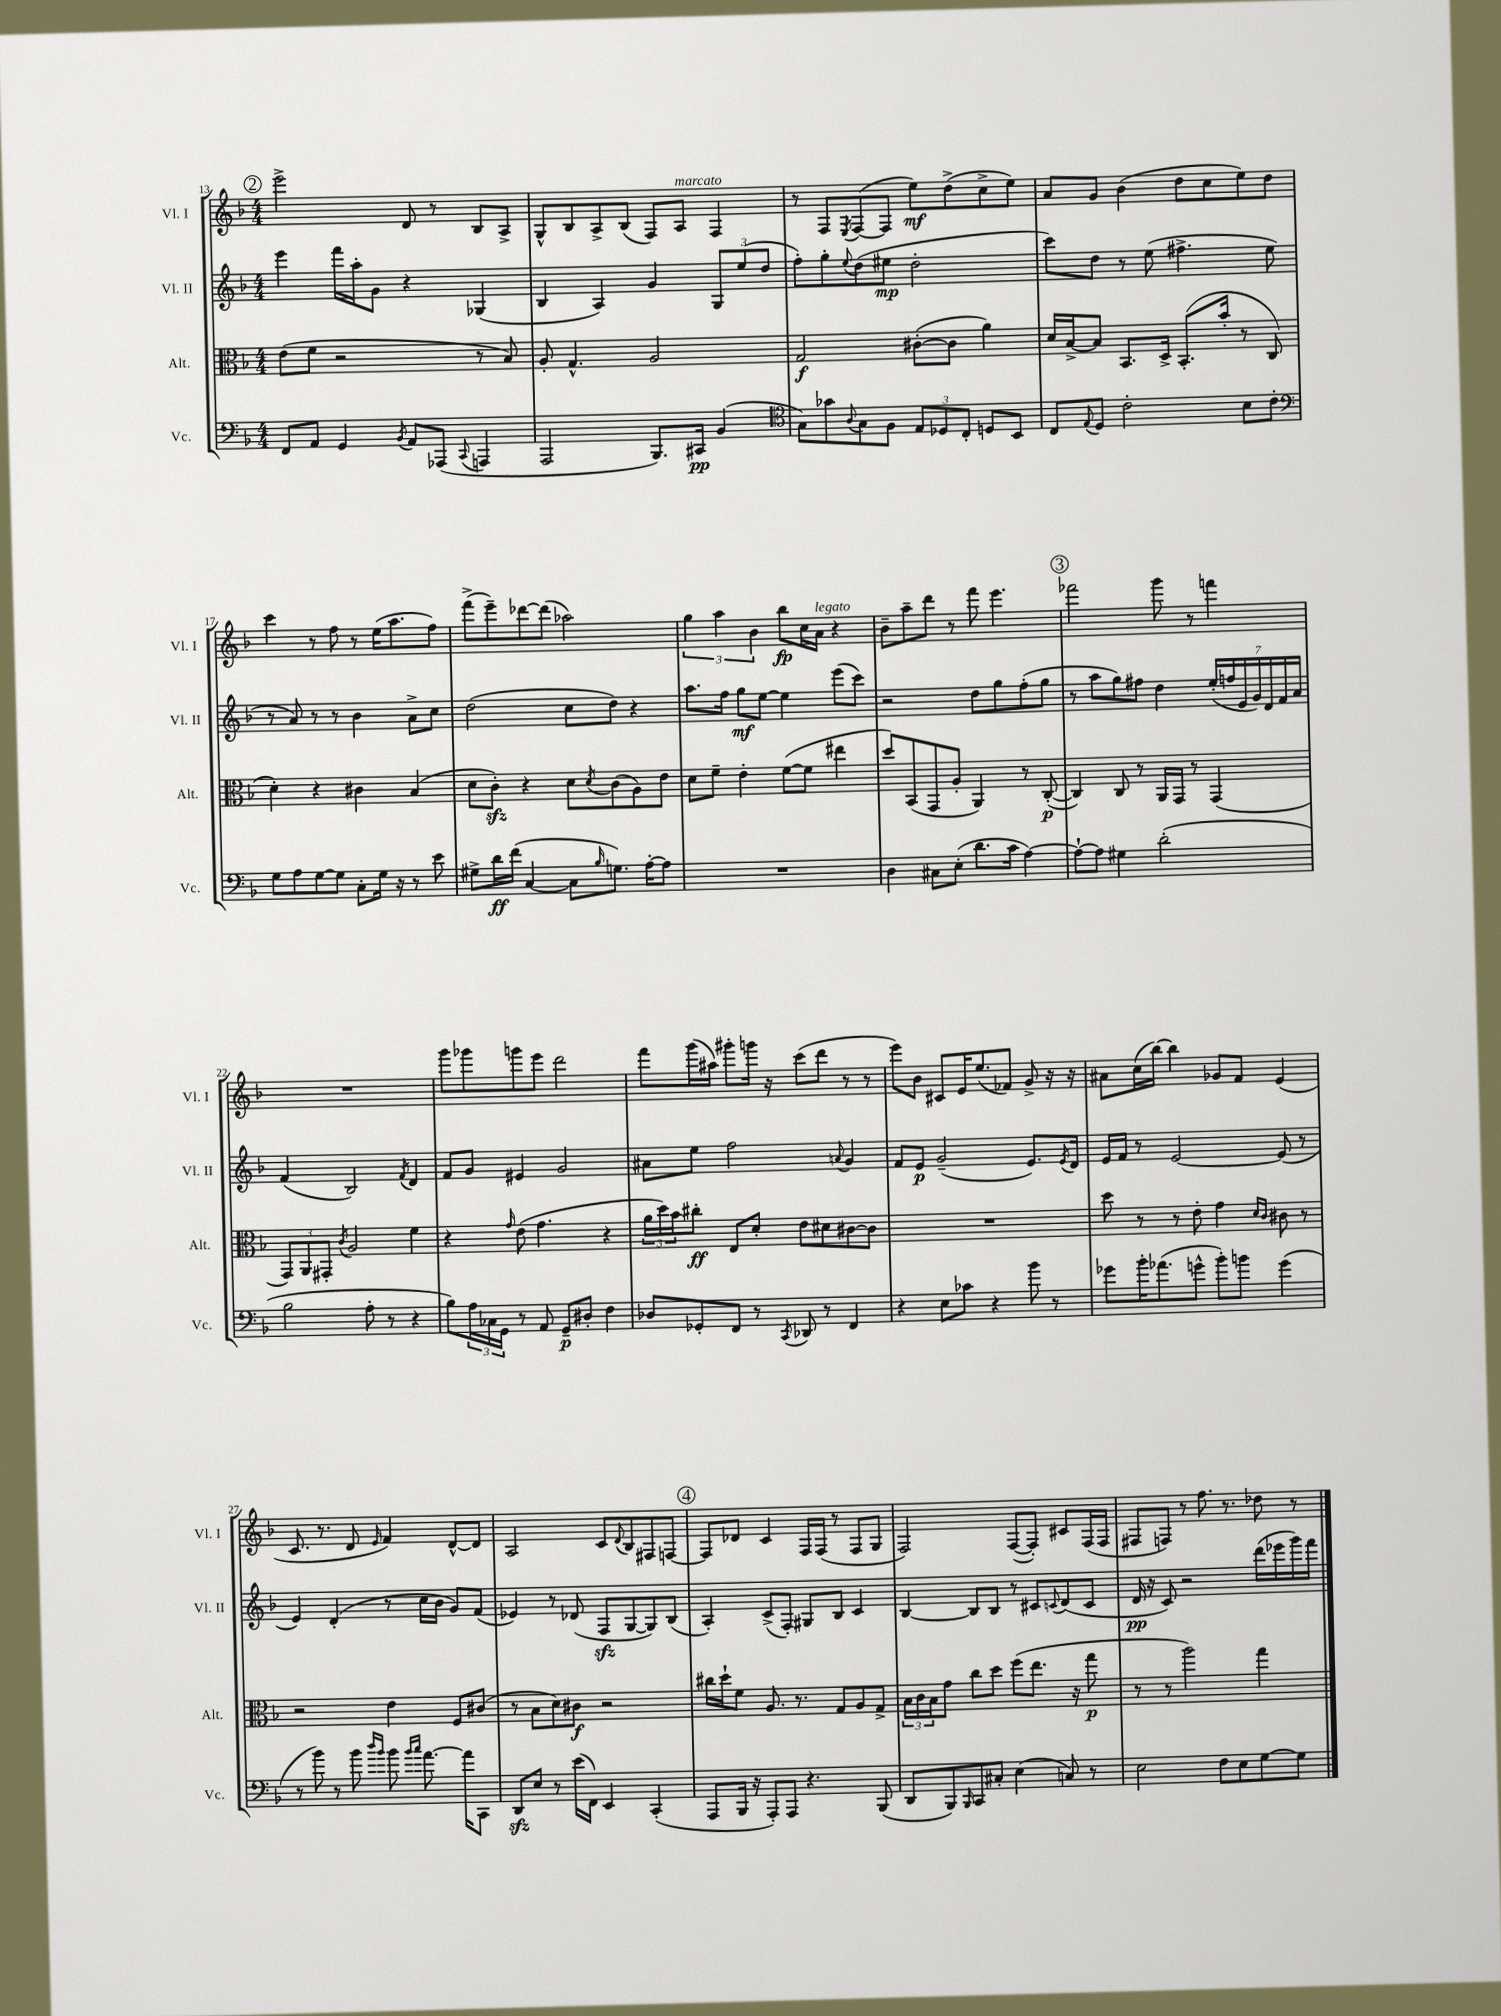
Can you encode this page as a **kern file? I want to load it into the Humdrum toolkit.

**kern	**dynam	**kern	**dynam	**kern	**dynam	**kern	**dynam
*part4	*part4	*part3	*part3	*part2	*part2	*part1	*part1
*staff4	*staff4	*staff3	*staff3	*staff2	*staff2	*staff1	*staff1
*I"Vc.	*	*I"Alt.	*	*I"Vl. II	*	*I"Vl. I	*
*I'Vc.	*	*I'Alt.	*	*I'Vl. II	*	*I'Vl. I	*
*clefF4	*	*clefC3	*	*clefG2	*	*clefG2	*
*k[b-]	*	*k[b-]	*	*k[b-]	*	*k[b-]	*
*M4/4	*	*M4/4	*	*M4/4	*	*M4/4	*
!!LO:REH:place=s1:t=2
=13	=13	=13	=13	=13	=13	=13	=13
8FF/L	.	(8e\L	.	4eee\	.	2eee^\	.
8AA/J	.	8f\J	.	.	.	.	.
4GG/	.	2r	.	16fff\LL	.	.	.
.	.	.	.	16aa'\J	.	.	.
.	.	.	.	8g\J	.	.	.
8qBB-/	.	.	.	.	.	.	.
8AA/L	.	.	.	4r	.	8d/	.
(8AAA-X/J	.	.	.	.	.	8r	.
8qqCC/	.	.	.	.	.	.	.
4AAAn/	.	8r	.	(4G-X/	.	8B-/L	.
.	.	8B-/)	.	.	.	8A^/J	.
=14	=14	=14	=14	=14	=14	=14	=14
2AAA/	.	8A'/	.	4B-/	.	8G^^/L	.
.	.	4.G^^/	.	.	.	8B-/	.
.	.	.	.	4A/)	.	8A^/	.
.	.	.	.	.	.	(8B-/J	.
8.BBB-/L)	.	2A/	.	4g/	.	8F/L)	.
!	!	!	!	!	!	!LO:TX:a:i:t=marcato	!
.	.	.	.	.	.	8A/J	.
16CC#X/Jk	pp	.	.	.	.	.	.
(4BB-/	.	.	.	12G/L	.	4F/	.
.	.	.	.	(12ee/	.	.	.
.	.	.	.	12dd/J	.	.	.
=15	=15	=15	=15	=15	=15	=15	=15
*clefC4	*	*	*	*	*	*	*
8G\L)	.	2G/	f	8ff'\L)	.	8r	.
8g-X\	.	.	.	8gg'\	.	8F/L	.
8qqA/	.	.	.	8qqee/	.	8qE/	.
8G\	.	.	.	(8dd\	.	([8F/	.
8F\J	.	.	.	8ee#X\J	mp	8F/J]	.
12E/L	.	([8c#X'\L	.	2dd'\	.	8ee\L)	mf
12D-X/	.	.	.	.	.	.	.
.	.	8c#\J]	.	.	.	(8dd^\	.
12C'/J	.	.	.	.	.	.	.
8Dn/L	.	4a\)	.	.	.	8cc^\	.
8BB-/J	.	.	.	.	.	8ee\J)	.
=16	=16	=16	=16	=16	=16	=16	=16
8C/L	.	16d/LL	.	8ccc\L)	.	8a/L	.
.	.	[16B-^/J	.	.	.	.	.
8qqE/	.	.	.	.	.	.	.
8D/J	.	8B-/J]	.	8dd\J	.	8g/J	.
2c'\	.	8.BB-/L	.	8r	.	(4b-\	.
.	.	.	.	(8ee\	.	.	.
.	.	16D^/Jk	.	.	.	.	.
.	.	(8.BB-'/L	.	4.ff#X^\	.	8dd\L	.
.	.	.	.	.	.	8cc\	.
.	.	16b-'/Jk	.	.	.	.	.
8B-\L	.	8r	.	.	.	8ee\)	.
8c'\J	.	8C/	.	8ee\	.	8dd\J	.
!!LO:LB:g=z
=17	=17	=17	=17	=17	=17	=17	=17
*clefF4	*	*	*	*	*	*	*
8G\L	.	4d'\)	.	8r	.	4ccc\	.
8A\	.	.	.	8a/)	.	.	.
[8G\	.	4r	.	8r	.	8r	.
8G\J]	.	.	.	8r	.	8ff\	.
8C'\L	.	4c#X\	.	4b-\	.	8r	.
16G\Jk	.	.	.	.	.	(16ee\KL	.
16r	.	.	.	.	.	8.aa\	.
8r	.	(4B-/	.	8a^\L	.	.	.
8e\	.	.	.	8cc\J	.	8ff\J)	.
=18	=18	=18	=18	=18	=18	=18	=18
8G#X^\L	.	8d\L	.	(2dd\	.	(8fff^\L	.
16d\L	ff	8czz'\J)	.	.	.	8eee~\)	.
(16f\JJ	.	.	.	.	.	.	.
[4C/	.	4r	.	.	.	[8ddd-X\	.
.	.	.	.	.	.	(8ddd-\J]	.
8C\L]	.	8d\L	.	8cc\L	.	2aa-X\)	.
16qqB-/	.	8qd/	.	.	.	.	.
8.Gn\J)	.	(8c\	.	8dd\J)	.	.	.
.	.	8A\)	.	4r	.	.	.
[16A'\KL	.	.	.	.	.	.	.
8A\J]	.	8e\J	.	.	.	.	.
=19	=19	=19	=19	=19	=19	=19	=19
1r	.	8d\L	.	8.aa\L	.	6gg\	.
.	.	8f~\J	.	.	.	.	.
.	.	.	.	.	.	6aa\	.
.	.	.	.	16ff\Jk	.	.	.
.	.	4e'\	.	8gg\L	mf	.	.
.	.	.	.	.	.	6b-\	.
.	.	.	.	[8ee\J	.	.	.
.	.	([8f\L	.	4ee\]	.	8bb-\L	fp
.	.	8f\J]	.	.	.	16cc\L	.
!	!	!	!	!	!	!LO:TX:a:i:t=legato	!
.	.	.	.	.	.	16a\JJ	.
.	.	4ee#X\	.	(8eee\L	.	4r	.
.	.	.	.	8ccc\J)	.	.	.
=20	=20	=20	=20	=20	=20	=20	=20
4D\	.	8dd/L)	.	2r	.	8b-~\L	.
.	.	(8BB-/	.	.	.	8aa~\	.
8C#X\L	.	8GG/	.	.	.	8ddd\J	.
(8E'\J	.	8A'/J	.	.	.	8r	.
8.d\L	.	4AA/)	.	8dd\L	.	8fff\	.
.	.	.	.	8gg\	.	4.eee\	.
16c\Jk	.	.	.	.	.	.	.
[4A\)	.	8r	.	(8ff'\	.	.	.
.	.	([8C'/	p	8gg\J	.	.	.
!!LO:REH:place=s1:t=3
=21	=21	=21	=21	=21	=21	=21	=21
8A`\L_	.	4C/])	.	8r	.	2fff-X\	.
8A\J]	.	.	.	8aa\L	.	.	.
4G#X\	.	8C/	.	8gg\)	.	.	.
.	.	8r	.	8ff#X\J	.	.	.
(2d'\	.	16AA/LL	.	4dd\	.	8ggg\	.
.	.	16GG/JJ	.	.	.	.	.
.	.	8r	.	.	.	8r	.
.	.	(4GG/	.	(28ee'/LL	.	4fffn\	.
.	.	.	.	28ffn/	.	.	.
.	.	.	.	28e/	.	.	.
.	.	.	.	28g/)	.	.	.
.	.	.	.	28d/	.	.	.
.	.	.	.	28f/	.	.	.
.	.	.	.	28a/JJ	.	.	.
!!LO:LB:g=z
=22	=22	=22	=22	=22	=22	=22	=22
2B-\	.	12GG/L)	.	(4f/	.	1r	.
.	.	12AA/	.	.	.	.	.
.	.	12GG#X'/J	.	.	.	.	.
.	.	8qc/	.	.	.	.	.
.	.	2A/	.	2B-/)	.	.	.
8A'\	.	.	.	.	.	.	.
8r	.	.	.	.	.	.	.
.	.	.	.	8qf/	.	.	.
4r	.	4f\	.	4d/	.	.	.
=23	=23	=23	=23	=23	=23	=23	=23
8B-\L)	.	4r	.	8f/L	.	8ggg\L	.
24A\L	.	.	.	8g/J	.	8ggg-X\	.
24C-X\	.	.	.	.	.	.	.
24GG\JJ	.	.	.	.	.	.	.
.	.	16qqg/	.	.	.	.	.
8r	.	(8e\	.	4e#X/	.	8gggn\	.
8AA/	.	4.g\	.	.	.	8eee\J	.
8GG~/L	p	.	.	2g/	.	2ddd\	.
8D#X'/J	.	.	.	.	.	.	.
4F\	.	4r	.	.	.	.	.
=24	=24	=24	=24	=24	=24	=24	=24
8D-X/L	.	24a\LL	.	8a#X\L	.	8fff\L	.
.	.	24dd\)	.	.	.	.	.
.	.	24b-\J	.	.	.	.	.
8GG-X'/	.	8cc#X'\J	ff	8ee\J	.	(16ggg\L	.
.	.	.	.	.	.	16aa#X\JJ)	.
8FF/J	.	8E/L	.	2ff\	.	8ggg#X'\L	.
8r	.	8d'/J	.	.	.	16gggn\Jk	.
.	.	.	.	.	.	16r	.
8qCC/	.	.	.	.	.	.	.
8DD-X/	.	8e\L	.	.	.	(8ccc\L	.
8r	.	8d#X\	.	.	.	8ddd\J	.
.	.	.	.	8qqan/	.	.	.
4FF/	.	[8c#X\	.	4g/	.	8r	.
.	.	8c#\J]	.	.	.	8r	.
=25	=25	=25	=25	=25	=25	=25	=25
4r	.	1r	.	8f/L	.	8eee\L)	.
.	.	.	.	8e/J	p	8b-\J	.
8E\L	.	.	.	(2g~/	.	8c#X/L	.
8c-X\J	.	.	.	.	.	16e/K	.
.	.	.	.	.	.	(8.ee/	.
4r	.	.	.	.	.	.	.
.	.	.	.	.	.	8f-X/J)	.
8b-\	.	.	.	8.e/L)	.	8g^/	.
8r	.	.	.	.	.	16r	.
.	.	.	.	8qe/	.	.	.
.	.	.	.	16d/Jk	.	16r	.
=26	=26	=26	=26	=26	=26	=26	=26
8g-X\L	.	8dd\	.	16e/LL	.	8a#X\L	.
.	.	.	.	16f/JJ	.	.	.
16b-'\K	.	8r	.	8r	.	(16cc\L	.
(8.a-X\	.	.	.	.	.	[16bb-\JJ)	.
.	.	8r	.	[2e/	.	4bb-\]	.
8gn^^\J	.	8e'\	.	.	.	.	.
8b-'\L)	.	4g\	.	.	.	8g-X/L	.
8bn\J	.	.	.	.	.	8f/J	.
.	.	16qqd/LL	.	.	.	.	.
.	.	16qqc/JJ	.	.	.	.	.
(4g\	.	8c#X\	.	(8e/]	.	(4e/	.
.	.	8r	.	8r	.	.	.
!!LO:LB:g=z
=27	=27	=27	=27	=27	=27	=27	=27
8r	.	2r	.	4e/)	.	8.c/	.
8b-\)	.	.	.	.	.	.	.
.	.	.	.	.	.	8.r	.
8r	.	.	.	(4d'/	.	.	.
8b-\	.	.	.	.	.	8d/	.
16qqdd/LL	.	.	.	.	.	.	.
16qqb-/JJ	.	.	.	.	.	16qqe/	.
8b-\	.	4e\	.	8r	.	4f/)	.
16qqb-/LL	.	.	.	.	.	.	.
16qqcc/JJ	.	.	.	.	.	.	.
[8.a\	.	.	.	16cc\LL	.	.	.
.	.	.	.	16b-\JJ	.	.	.
.	.	8F/L	.	8g/L)	.	[8d^^/L	.
16a\KL]	.	.	.	.	.	.	.
8CC\J	.	(8c#X/J	.	(8f/J	.	8d/J]	.
=28	=28	=28	=28	=28	=28	=28	=28
8DDzz/L	.	8r	.	4e-X/)	.	2A/	.
8E/J	.	8B-\L	.	.	.	.	.
8r	.	8d\)	.	8r	.	.	.
(16e\LL	.	8c#X\J	f	(8d-X/	.	.	.
16FF\JJ)	.	.	.	.	.	.	.
4EE/	.	2r	.	8Fzz/L	.	8c/L	.
.	.	.	.	.	.	8qqd/	.
.	.	.	.	[8G/	.	8B-/	.
(4CC'/	.	.	.	8G/])	.	8F#X/	.
.	.	.	.	(8B-/J	.	[8Fn/J	.
!!LO:REH:place=s1:t=4
=29	=29	=29	=29	=29	=29	=29	=29
8AAA/L	.	16cc#X\LL	.	4A'/)	.	8F/L]	.
.	.	16dd`\J	.	.	.	.	.
16BBB-/Jk	.	8f\J	.	.	.	8d-X/J	.
16r	.	.	.	.	.	.	.
8AAA'/L)	.	8.A/	.	(8c^/L	.	4c/	.
8AAA/J	.	.	.	8F'/J)	.	.	.
.	.	8.r	.	.	.	.	.
4.r	.	.	.	8G#X/L	.	16F/LL	.
.	.	.	.	.	.	(16F/JJ	.
.	.	8G/L	.	8B-/J	.	8r	.
.	.	8A/	.	4c/	.	8F/L	.
(8BBB-/	.	8G^/J	.	.	.	8G/J	.
=30	=30	=30	=30	=30	=30	=30	=30
8DD/L	.	24B-\LL	.	[4B-/	.	2F/)	.
.	.	24c\	.	.	.	.	.
.	.	24B-\J	.	.	.	.	.
8BBB-/)	.	8g\J	.	.	.	.	.
16qqBBB-/	.	.	.	.	.	.	.
8CC/	.	8cc\L	.	8B-/L]	.	.	.
8C#X'/J	.	8dd\J	.	8B-/J	.	.	.
(4E\	.	(8ff\L	.	8r	.	([8F/L	.
.	.	8.ee\J	.	8c#X/L	.	8F'/J])	.
.	.	.	.	8qqcn/	.	.	.
8Cn/)	.	.	.	(8d/	.	8c#X/L	.
.	.	16r	.	.	.	.	.
8r	.	8gg\	p	8c/J	.	(16F/L	.
.	.	.	.	.	.	16F/JJ	.
=31	=31	=31	=31	=31	=31	=31	=31
2E\	.	8r	.	16d/	pp	8F#X/L	.
.	.	.	.	16r	.	.	.
.	.	8r	.	8c/)	.	8Fn/J)	.
.	.	2aa\)	.	2r	.	8r	.
.	.	.	.	.	.	8.ff\	.
8F\L	.	.	.	.	.	.	.
.	.	.	.	.	.	8.r	.
8E\	.	.	.	.	.	.	.
[8G\	.	4gg\	.	(16ddd\LL	.	8dd-X\	.
.	.	.	.	16eee-X\	.	.	.
8G\J]	.	.	.	16ggg\)	.	8r	.
.	.	.	.	16fff\JJ	.	.	.
==	==	==	==	==	==	==	==
*-	*-	*-	*-	*-	*-	*-	*-
